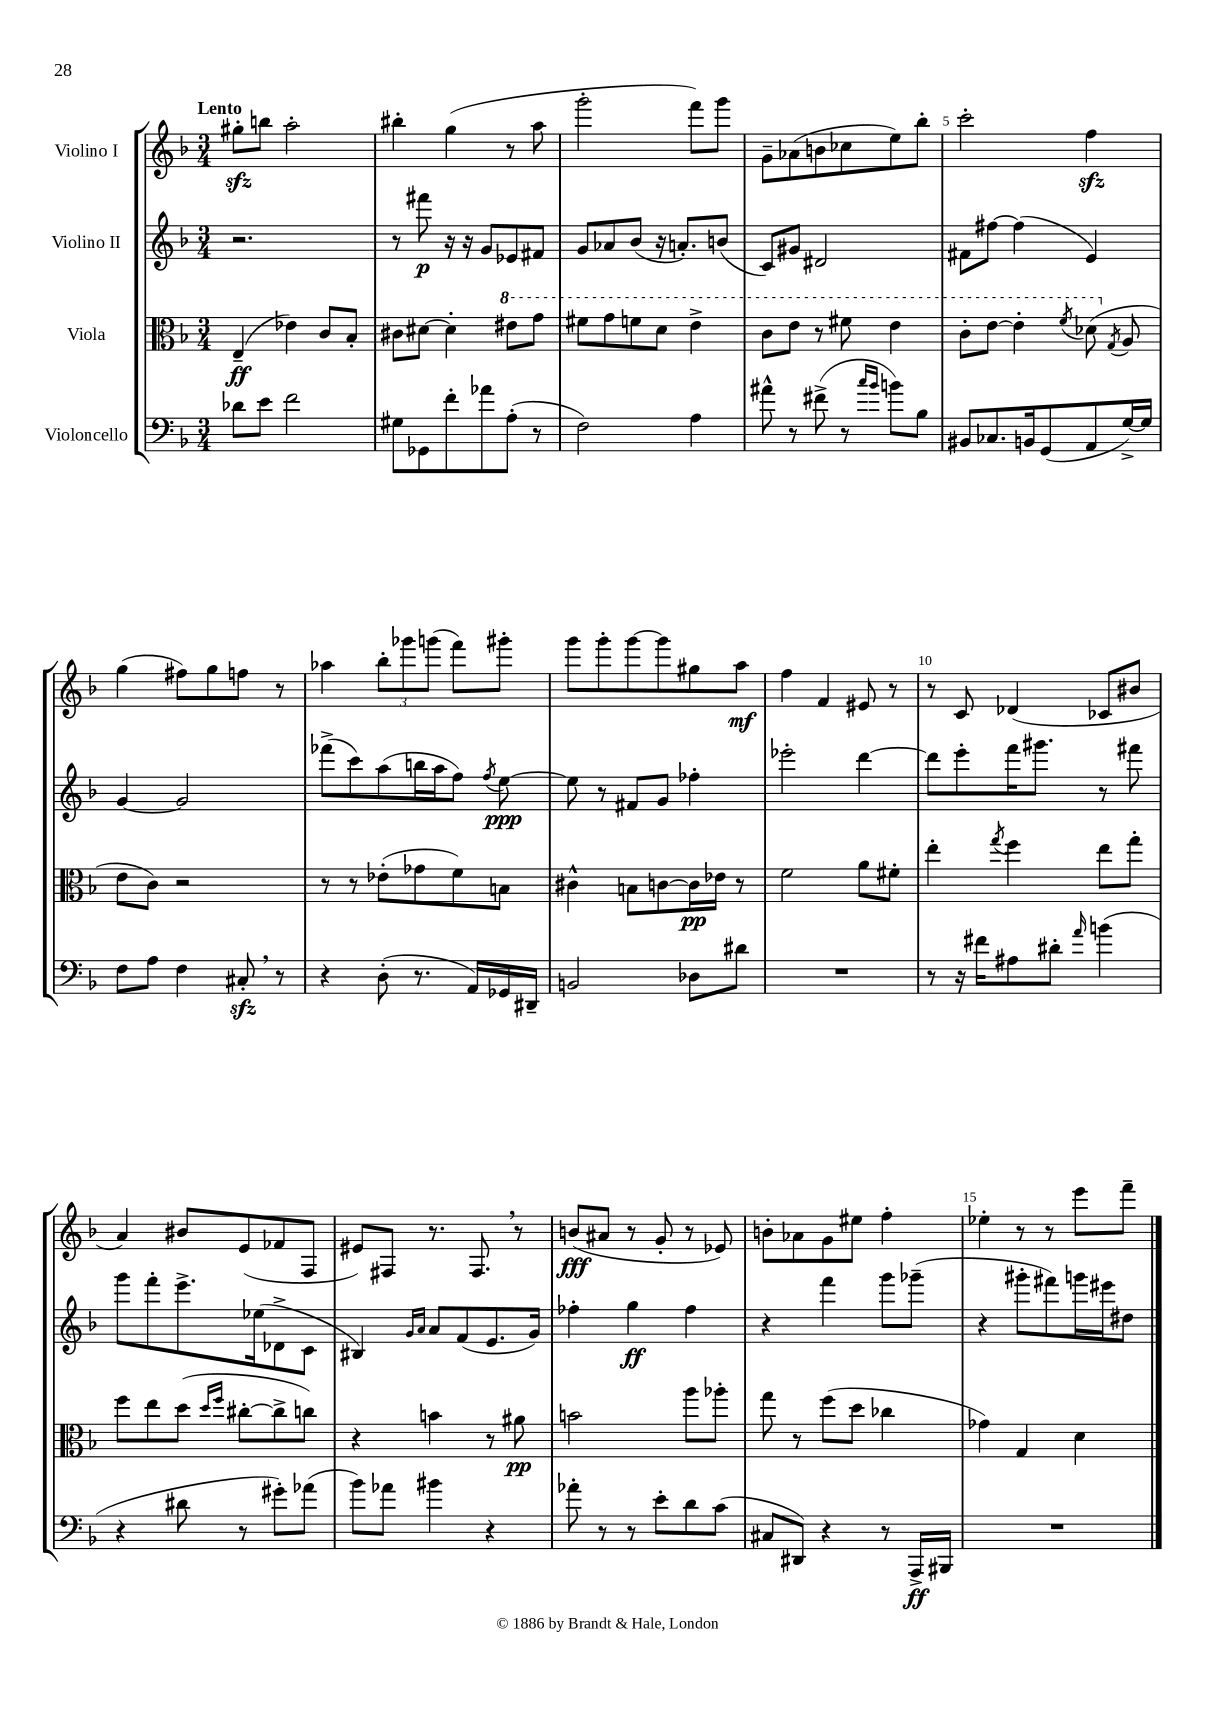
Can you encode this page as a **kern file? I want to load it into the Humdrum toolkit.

**kern	**dynam	**kern	**dynam	**kern	**dynam	**kern	**dynam
*part4	*part4	*part3	*part3	*part2	*part2	*part1	*part1
*staff4	*staff4	*staff3	*staff3	*staff2	*staff2	*staff1	*staff1
*I"Violoncello	*	*I"Viola	*	*I"Violino II	*	*I"Violino I	*
*clefF4	*	*clefC3	*	*clefG2	*	*clefG2	*
*k[b-]	*	*k[b-]	*	*k[b-]	*	*k[b-]	*
*M3/4	*	*M3/4	*	*M3/4	*	*M3/4	*
=1	=1	=1	=1	=1	=1	=1	=1
!	!	!	!	!	!	!LO:TX:a:B:t=Lento	!
8d-X\L	.	(4E~/	ff	2.r	.	8gg#Xzz'\L	.
8e\J	.	.	.	.	.	8bbn\J	.
2f\	.	4e-X\)	.	.	.	2aa'\	.
.	.	8c/L	.	.	.	.	.
.	.	8B-'/J	.	.	.	.	.
=2	=2	=2	=2	=2	=2	=2	=2
8G#X\L	.	8c#X\L	.	8r	.	4bb#X'\	.
8GG-X\	.	[8d#X\J	.	8fff#X\	p	.	.
8f'\	.	4d#'\]	.	16r	.	(4gg\	.
.	.	.	.	16r	.	.	.
8a-X\	.	.	.	8g/L	.	.	.
*	*	*8va	*	*	*	*	*
(8A'\J	.	8ee#X\L	.	8e-X/	.	8r	.
8r	.	8gg\J	.	8f#X/J	.	8aa\	.
=3	=3	=3	=3	=3	=3	=3	=3
2F\)	.	8ff#X\L	.	8g/L	.	2ggg'\	.
.	.	8gg\	.	8a-X/	.	.	.
.	.	8ffn\	.	(8b-/J	.	.	.
.	.	8dd\J	.	16r	.	.	.
.	.	.	.	8.an'/L)	.	.	.
4A\	.	4ee^\	.	.	.	8fff\L)	.
.	.	.	.	(8bn/J	.	8ggg\J	.
=4	=4	=4	=4	=4	=4	=4	=4
8a#X^^\	.	8cc\L	.	8c/L)	.	8g~\L	.
8r	.	8ee\J	.	8g#X/J	.	(8a-X\	.
(8f#X^\	.	8r	.	2d#X/	.	8bn\	.
8r	.	8ff#X\	.	.	.	8cc-X\	.
16qqcc/LL	.	.	.	.	.	.	.
16qqb-/JJ	.	.	.	.	.	.	.
8bn\L)	.	4ee\	.	.	.	8ee\)	.
8B-\J	.	.	.	.	.	8bb-'\J	.
=5	=5	=5	=5	=5	=5	=5	=5
8BB#X/L	.	8cc'\L	.	8f#X\L	.	2ccc'\	.
8.C-X/	.	[8ee\J	.	[8ff#X\J	.	.	.
.	.	4ee'\]	.	(4ff#\]	.	.	.
16BBn/k	.	.	.	.	.	.	.
(8GG/	.	.	.	.	.	.	.
.	.	8qff/	.	.	.	.	.
8AA/	.	(8dd-X\	.	4e/)	.	4ffzz\	.
*	*	*X8va	*	*	*	*	*
.	.	8qG/	.	.	.	.	.
[16G^/L)	.	8A/	.	.	.	.	.
16G/JJ]	.	.	.	.	.	.	.
!!LO:LB:g=z
=6	=6	=6	=6	=6	=6	=6	=6
8F\L	.	8e\L	.	[4g/	.	(4gg\	.
8A\J	.	8c\J)	.	.	.	.	.
4F\	.	2r	.	2g/]	.	8ff#X\L)	.
.	.	.	.	.	.	8gg\	.
8C#Xzz',/	.	.	.	.	.	8ffn\J	.
8r	.	.	.	.	.	8r	.
=7	=7	=7	=7	=7	=7	=7	=7
4r	.	8r	.	(8fff-X^\L	.	4aa-X\	.
.	.	8r	.	8ccc\)	.	.	.
(8D'\	.	(8e-X'\L	.	(8aa\	.	12bb-'\L	.
.	.	.	.	.	.	12ggg-X\	.
8.r	.	8g-X\	.	16bbn\L	.	.	.
.	.	.	.	.	.	(12gggn\J	.
.	.	.	.	16aa\J	.	.	.
.	.	8f\)	.	8ff\J)	.	8fff\L)	.
16AA/LL)	.	.	.	.	.	.	.
.	.	.	.	8qff/	.	.	.
16GG-X/	.	8Bn\J	.	[8ee\	ppp	8ggg#X'\J	.
16DD#X~/JJ	.	.	.	.	.	.	.
=8	=8	=8	=8	=8	=8	=8	=8
2BBn/	.	4c#X^^\	.	8ee\]	.	8ggg\L	.
.	.	.	.	8r	.	8ggg'\	.
.	.	8Bn\L	.	8f#X/L	.	[8ggg\	.
.	.	[8cn\	.	8g/J	.	8ggg\]	.
8D-X\L	.	16c\L]	pp	4ff-X'\	.	8gg#X\	.
.	.	16e-X\JJ	.	.	.	.	.
8d#X\J	.	8r	.	.	.	8aa\J	mf
=9	=9	=9	=9	=9	=9	=9	=9
2.r	.	2f\	.	2eee-X'\	.	4ff\	.
.	.	.	.	.	.	4f/	.
.	.	8a\L	.	[4ddd\	.	8e#X/	.
.	.	8f#X'\J	.	.	.	8r	.
=10	=10	=10	=10	=10	=10	=10	=10
8r	.	4ee'\	.	8ddd\L]	.	8r	.
16r	.	.	.	8eee'\	.	8c/	.
16f#X\KL	.	.	.	.	.	.	.
.	.	8qgg/	.	.	.	.	.
8A#X\	.	4ff\	.	16fff\K	.	(4d-X/	.
.	.	.	.	8.ggg#X\J	.	.	.
8d#X'\J	.	.	.	.	.	.	.
16qqa/	.	.	.	.	.	.	.
(4bn\	.	8ee\L	.	8r	.	8c-X/L	.
.	.	8gg'\J	.	8fff#X\	.	8b#X/J	.
!!LO:LB:g=z
=11	=11	=11	=11	=11	=11	=11	=11
4r	.	8ff\L	.	8ggg\L	.	4a/)	.
.	.	8ee\	.	8fff'\	.	.	.
8d#X\	.	(8dd\J	.	8.eee^\	.	8b#X/L	.
.	.	16qqdd/LL	.	.	.	.	.
.	.	16qqff/JJ	.	.	.	.	.
8r	.	[8cc#X'\L	.	.	.	(8e/	.
.	.	.	.	(16ee-X\k	.	.	.
8g#X'\L)	.	8cc#^\]	.	8d-X^\	.	8f-X/	.
(8a-X\J	.	8ccn\J)	.	8c\J	.	8F/J	.
=12	=12	=12	=12	=12	=12	=12	=12
8b-\L)	.	4r	.	4B#X/)	.	8e#X/L)	.
8a-X\J	.	.	.	.	.	8F#X/J	.
.	.	.	.	16qqg/LL	.	.	.
.	.	.	.	16qqa/JJ	.	.	.
4b#X\	.	4bn\	.	8a/L	.	8.r	.
.	.	.	.	(8f/	.	.	.
.	.	.	.	.	.	8.F#,/	.
4r	.	8r	.	8.e/	.	.	.
.	.	8a#X\	pp	.	.	8r	.
.	.	.	.	16g/Jk)	.	.	.
=13	=13	=13	=13	=13	=13	=13	=13
8a-X'\	.	2bn\	.	4ff-X'\	.	(8bn/L	fff
8r	.	.	.	.	.	8a#X/J	.
8r	.	.	.	4gg\	ff	8r	.
8e'\L	.	.	.	.	.	8g'/	.
8d\	.	8aa\L	.	4ff-\	.	8r	.
(8c\J	.	8aa-X'\J	.	.	.	8e-X/)	.
=14	=14	=14	=14	=14	=14	=14	=14
8C#X/L	.	8gg\	.	4r	.	8bn'\L	.
8DD#X/J)	.	8r	.	.	.	8a-X\	.
4r	.	(8ff\L	.	4fff\	.	8g\	.
.	.	8dd\J	.	.	.	8ee#X\J	.
8r	.	4cc-X\	.	8ggg\L	.	4ff'\	.
16AAA^/LL	ff	.	.	(8ggg-X~\J	.	.	.
16BBB#X/JJ	.	.	.	.	.	.	.
=15	=15	=15	=15	=15	=15	=15	=15
2.r	.	4g-X\)	.	4r	.	4ee-X'\	.
.	.	4G/	.	8ggg#X'\L	.	8r	.
.	.	.	.	8fff#X\)	.	8r	.
.	.	4d\	.	16gggn\L	.	8eee\L	.
.	.	.	.	16eee#X\J	.	.	.
.	.	.	.	8dd#X\J	.	8fff~\J	.
==	==	==	==	==	==	==	==
*-	*-	*-	*-	*-	*-	*-	*-
